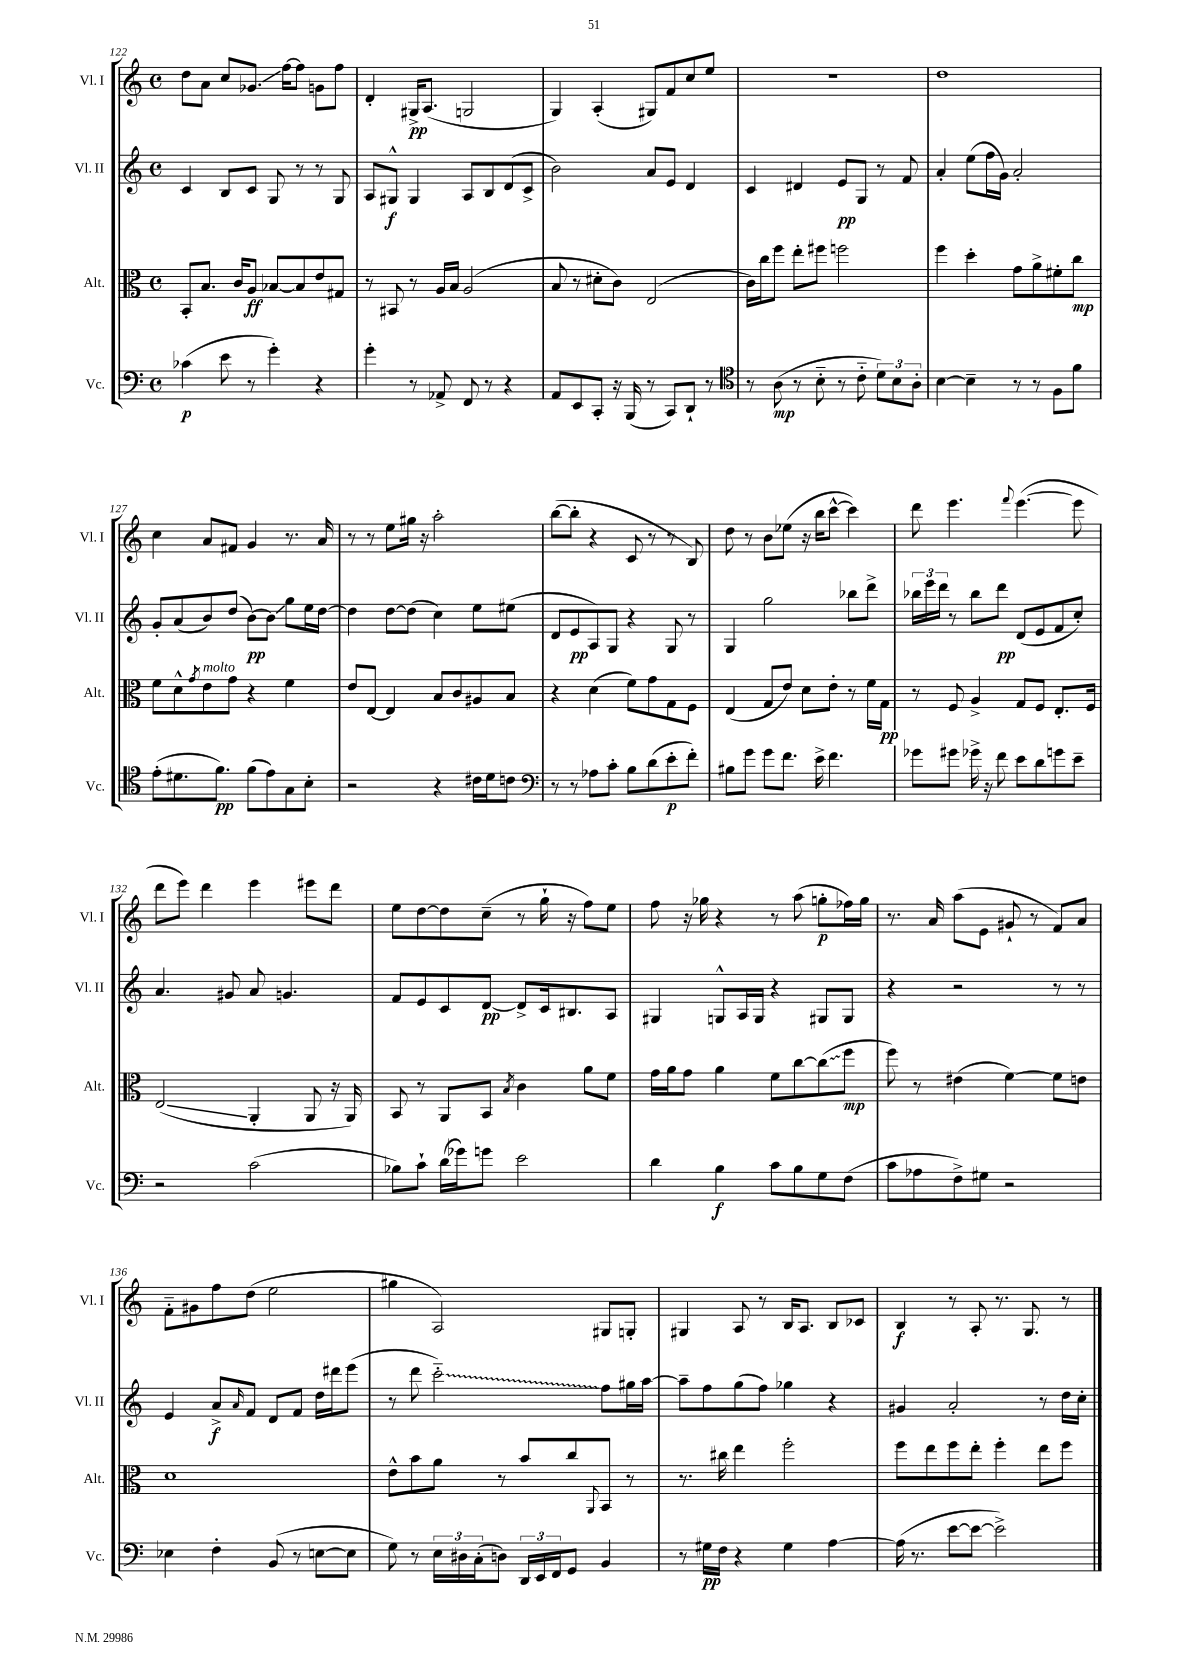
<<
\new StaffGroup <<
\new Staff = "s0" \with { instrumentName = "Vl. I" shortInstrumentName = "Vl. I" } {
    \clef treble \key c \major \defaultTimeSignature \time 4/4
    d''8 a'8 c''8 ges'8.\glissando f''16~ f''8 g'8 f''8 |
    d'4-. gis16->\pp a8.( g2 |
    g4) a4-.( gis8) f'8 c''8 e''8 |
    R1 |
    d''1 |
    c''4 a'8 fis'8 g'4 r8. a'16 |
    r8 r8 e''8 gis''16 r16 a''2-. |
    b''8~( b''8-. r4 c'8 r8 r8 b8) |
    d''8 r8 b'8 ees''8( r16 b''16 c'''8~-^ c'''4) |
    d'''8 e'''4. \appoggiatura { f'''8 } e'''4.~( e'''8 |
    d'''8 e'''8) d'''4 e'''4 eis'''8 d'''8 |
    e''8 d''8~ d''8 c''8--( r8 g''16-! r16 f''8) e''8 |
    f''8 r16 ges''16 r4 r8 a''8( g''8-.\p fes''16) g''16 |
    r8. a'16 a''8( e'8 gis'8-! r8 f'8) a'8 |
    f'8-_ gis'8 f''8 d''8( e''2 |
    gis''4 a2) gis8 g8-. |
    gis4 a8 r8 b16 a8. b8 ces'8 |
    b4\f r8 a8-. r8. g8. r8 \bar "|." |
}
\new Staff = "s1" \with { instrumentName = "Vl. II" shortInstrumentName = "Vl. II" } {
    \clef treble \key c \major \defaultTimeSignature \time 4/4
    c'4 b8 c'8 g8 r8 r8 g8 |
    a8 gis8-^\f gis4 a8 b8 d'8( c'8-> |
    b'2) a'8 e'8 d'4 |
    c'4 dis'4 e'8\pp g8 r8 f'8 |
    a'4-. e''8( f''16 g'16) a'2-. |
    g'8-. a'8( b'8) d''8( b'8~\pp) b'8\glissando g''8 e''16 d''16~ |
    d''4 d''8~ d''8( c''4) e''8 eis''8( |
    d'8 e'8\pp a8) g8 r4 g8 r8 |
    g4 g''2 bes''8 d'''8-> |
    \tuplet 3/2 { bes''16 e'''16 d'''16 } r8 bes''8 d'''8\pp d'8( e'8 f'8 c''8-.) |
    a'4. gis'8 a'8 g'4. |
    f'8 e'8 c'8 d'8~\pp d'8-> c'16 bis8. a8 |
    gis4 g8-^ a16 g16 r4 gis8 gis8 |
    r4 r2 r8 r8 |
    e'4 a'8->\f \grace { a'16 } f'8 d'8 f'8 d''16 dis'''16 e'''8( |
    r8 d'''8 \once \override Glissando.style = #'zigzag c'''2-_\glissando) f''8 gis''16 a''16~ |
    a''8-- f''8 g''8( f''8) ges''4 r4 |
    gis'4 a'2-. r8 d''16 c''16-. \bar "|." |
}
\new Staff = "s2" \with { instrumentName = "Alt." shortInstrumentName = "Alt." } {
    \clef alto \key c \major \defaultTimeSignature \time 4/4
    b,8-. b8. c'16 a8\ff bes8~ bes8 e'8 gis8 |
    r8 bis,8 r8 a16 b16 a2( |
    b8 r8 dis'8-. c'8) e2( |
    c'16) c''16 f''8 e''8-. fis''8 f''2 |
    f''4 d''4-. g'8 a'8-> fis'8-. c''8\mp |
    f'8 d'8-^ \acciaccatura { g'8 } e'8^\markup { \italic "molto" } g'8 r4 f'4 |
    e'8 e8~ e4 b8 c'8 ais8 b8 |
    r4 d'4( f'8) g'8 g8 f8 |
    e4( g8 e'8) d'8 e'8-. r8 f'16 g16\pp |
    r8 f8 a4-> g8 f8 e8.-. f16 |
    e2\glissando( a,4-. a,8 r16 a,16) |
    b,8 r8 a,8 b,8 \acciaccatura { b8 } c'4 a'8 f'8 |
    g'16 a'16 g'8 a'4 f'8 c''8~ \once \override Glissando.style = #'zigzag c''8\glissando( f''8\mp |
    f''8) r8 eis'4( f'4~) f'8 e'8 |
    d'1 |
    e'8-^ b'8 a'8 r8 b'8 c''8 \appoggiatura { a,8 } b,8 r8 |
    r8. cis''16 e''4 f''2-. |
    f''8 e''8 f''8 e''8-. f''4-. e''8 f''8 \bar "|." |
}
\new Staff = "s3" \with { instrumentName = "Vc." shortInstrumentName = "Vc." } {
    \clef bass \key c \major \defaultTimeSignature \time 4/4
    ces'4\p( e'8 r8 g'4-.) r4 |
    g'4-. r8 aes,8-> f,8 r8 r4 |
    a,8 e,8 c,8-. r16 b,,16( r8 c,8) d,8-! r8 |
    \clef tenor r8 a8\mp( r8 b8-_ r8 c'8-_ \tuplet 3/2 { d'8) b8 a8-. } |
    b4~ b4-- r8 r8 f8 f'8 |
    e'8-.( dis'8. f'8.\pp) f'8( e'8) g8 b8-. |
    r2 r4 cis'16 d'16 c'8 |
    \clef bass r8 r8 aes8 c'8-. b8 d'8( e'8-.\p f'8-.) |
    bis8 g'8 g'8 f'8. e'16-> f'4. |
    ges'8 gis'8 ges'16-> r16 f'8 e'8 d'8 g'8 e'8-- |
    r2 c'2( |
    bes8) c'8-! d'16( ges'16) g'8 e'2 |
    d'4 b4\f c'8 b8 g8 f8( |
    c'8 aes8 f8->) gis8 r2 |
    ees4 f4-. b,8( r8 e8~ e8 |
    g8) r8 \tuplet 3/2 { e16 dis16 c16-.( } d8) \tuplet 3/2 { d,16 e,16 f,16 } g,8 b,4 |
    r8 gis16\pp f16 r4 gis4 a4~ |
    a16( r8. e'8~ e'8~ e'2->) \bar "|." |
}
>>
>>
\layout { \context { \Score currentBarNumber = #122 } }
